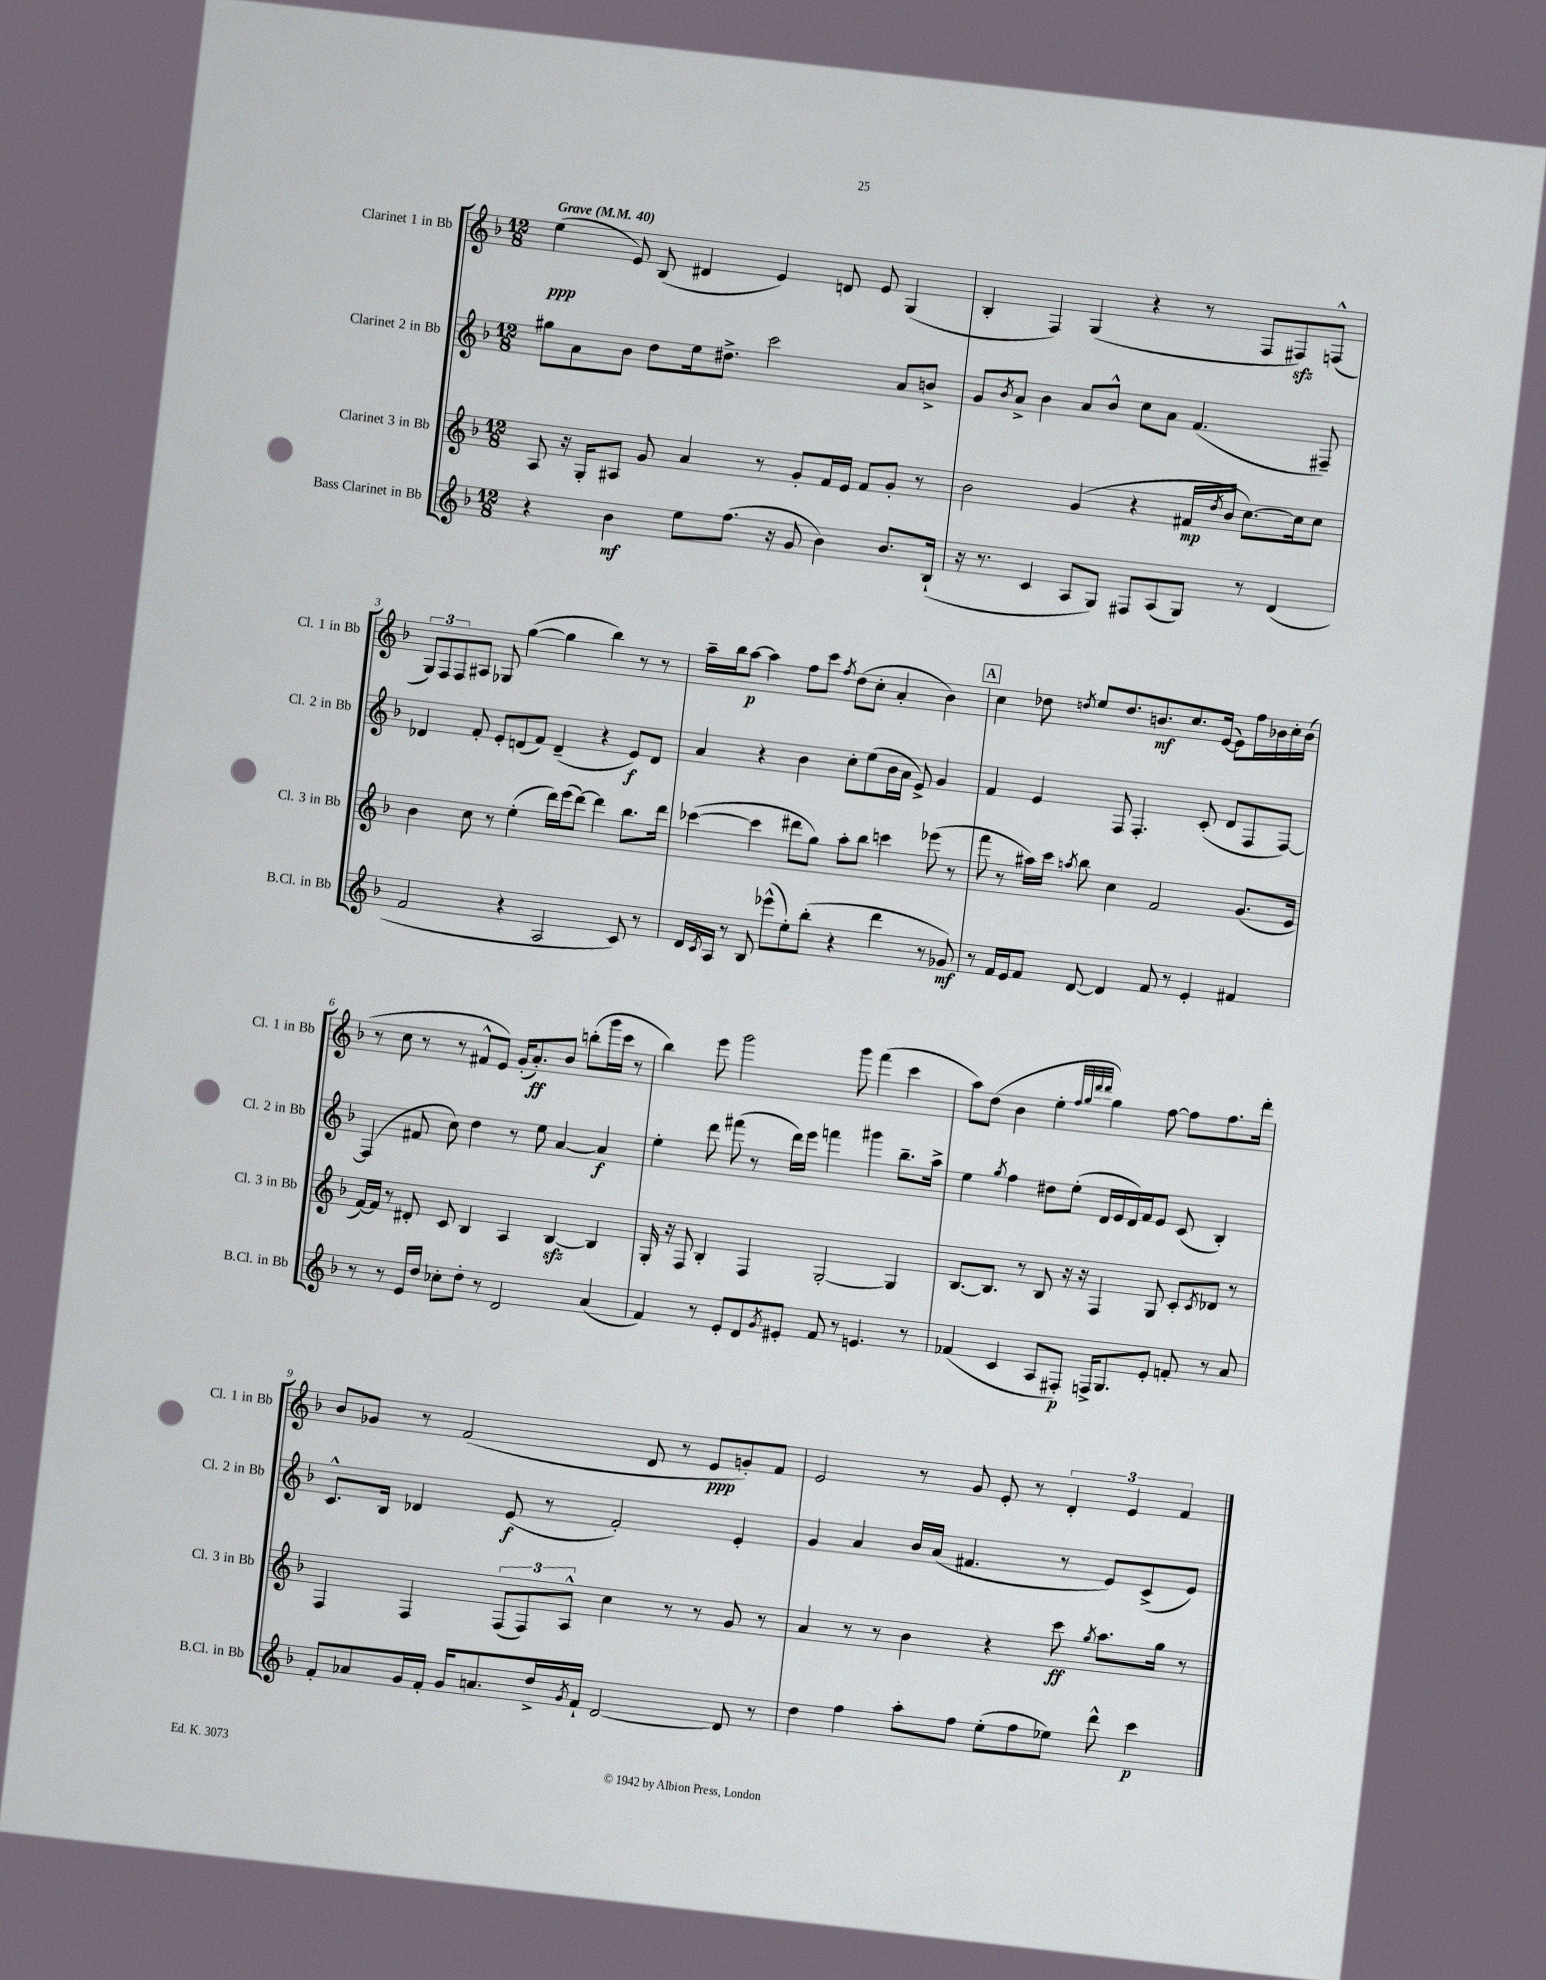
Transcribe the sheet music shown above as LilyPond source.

<<
\new StaffGroup <<
\new Staff = "s0" \with { instrumentName = "Clarinet 1 in Bb" shortInstrumentName = "Cl. 1 in Bb" } {
    \clef treble \key f \major \numericTimeSignature \time 12/8 \tempo "Grave" 4 = 40
    e''4\ppp( e'8) bes8( dis'4 e'4) d'8 e'8 g4( |
    bes4-. f4) g4( r4 r8 f8 fis8\sfz) f8-^( |
    \tuplet 3/2 { g8) f8 f8 } ais8 ges8 g''4~( g''4 bes''4) r8 r8 |
    a''16-- bes''16 a''8~\p a''4 f''8 c'''8 \acciaccatura { f''8 } d''8( c''8-. a'4-. bes'4) |
    \mark \markup { \box "A" } c''4 des''8 \acciaccatura { d''8 } e''8 d''8. b'8.\mf c''8. e'16~( e'8) f''16 bes'16 c''16-. bes'16( |
    r8 c''8 r8 r8 fis'8-^ e'8) g'16-.( a'8.-.\ff) bes'8 b''8-.( g'''16 c'''16 r8 |
    bes''4) e'''8 g'''2 g'''8 f'''4( c'''4 |
    a''8) d''8( bes'4 e''4-. \grace { f''32 g''32 d'''32 d'''32 } g''4) f''8~ f''8 f''8. d'''16-. |
    bes'8 ges'8 r8 f'2( d'8 r8 e'8\ppp g'8-.) f'8 |
    e'2 r8 g'8 e'8-. r8 \tuplet 3/2 { d'4-. e'4 f'4 } \bar "|." |
}
\new Staff = "s1" \with { instrumentName = "Clarinet 2 in Bb" shortInstrumentName = "Cl. 2 in Bb" } {
    \clef treble \key f \major \numericTimeSignature \time 12/8
    gis''8 a'8 bes'8 d''8 e''16 dis''8.-> c'''2 a'8 b'8-> |
    g'8 \acciaccatura { bes'8 } a'8-> bes'4 a'8 bes'8-^ c''8 a'8 f'4.( fis8--) |
    des'4 f'8-. e'8-. d'8( f'8) d'4--( r4 e'8\f) d'8 |
    a'4 r4 bes'4 c''8-. e''8( bes'16 a'16 e'8->) g'4 |
    \mark \markup { \box "A" } f'4 e'4 f8 f4.-. c'8-.( d'8 f8 f8~) |
    f4( fis'8 c''8) d''4 r8 e''8 a'4~ a'4\f |
    e''4-. d'''8 fis'''8( r8 d'''16) e'''16 f'''4 gis'''4 bes''8.-- a''16-> |
    e''4 \acciaccatura { g''8 } f''4 dis''8 e''8-.( d'16 e'16 d'16) f'16 e'8 c'8( bes4-.) |
    c'8.-^ bes16 des'4 e'8\f( r8 f'2-.) e'4-. |
    g'4 a'4 bes'16 a'16( fis'4. r8 e'8) c'8->( e'8) \bar "|." |
}
\new Staff = "s2" \with { instrumentName = "Clarinet 3 in Bb" shortInstrumentName = "Cl. 3 in Bb" } {
    \clef treble \key f \major \numericTimeSignature \time 12/8
    a8 r16 g16-. ais8 g'8 a'4 r8 g'8-. f'16 e'16 f'8 g'8-. r8 |
    bes'2 g'4( r4 fis'16\mp \acciaccatura { d''8 } bes'16 c''8.~) c''16 c''8 |
    bes'4 c''8 r8 e''4-.( d'''16) e'''16( d'''8~) d'''4 bes''8. d'''16 |
    ces'''4~( ces'''4 dis'''8 g''8) a''8-. bes''8 c'''4 ees'''8( r8 |
    \mark \markup { \box "A" } f'''8 r8 ais''16) c'''16 \acciaccatura { a''8 } bes''8 c''4 f'2 g'8.( e'16 |
    f'16~) f'16 r8 dis'8-. c'8 bes4 a4 bes4~\sfz bes4 |
    g16-. r16 f8 bes4-. f4 g2~-. g4 |
    bes8.~ bes8. r8 bes8 r16 r16 f4 g8 c'8-. \acciaccatura { c'8 } des'8 r8 |
    f4 f4 \tuplet 3/2 { f8( f8) a8-^ } c''4 r8 r8 g'8 r8 |
    a'4 r8 r8 bes'4 r4 c'''8\ff \acciaccatura { g''8 } a''8. g''16 r8 \bar "|." |
}
\new Staff = "s3" \with { instrumentName = "Bass Clarinet in Bb" shortInstrumentName = "B.Cl. in Bb" } {
    \clef treble \key f \major \numericTimeSignature \time 12/8
    r4 bes'4\mf e''8 f''8.( r16 g'8 bes'4) bes'8. bes16-!( |
    r16 r8. c'4 a8 g8) fis8 a8( g8) r8 d'4( |
    f'2 r4 a2 c'8) r8 |
    d'16 \acciaccatura { c'8 } a16 r8 bes8 ees'''8-^( e''8-.) bes''8-.( r4 d'''4 r8 ges'8\mf) |
    \mark \markup { \box "A" } r8 f'16 e'16 f'8 d'8~ d'4 f'8 r8 e'4-. fis'4 |
    r8 r8 e'16 d''16 ces''8-. d''8-. r8 d'2 a'4( |
    f'4) r8 e'8-. d'8 \acciaccatura { g'8 } eis'8-. f'8 r8 e'4. r8 |
    fes'4( c'4 a8 fis8-.\p) f16-> g8. e'8-. f'8-. r8 a'8 |
    f'8-. aes'8 g'16 f'16-. g'16 a'8. d''16-> \acciaccatura { g'8 } f'16-! d'2~ d'8 r8 |
    d''4 f''4 a''8-. f''8 e''8-.( f''8 ees''8) d'''8-^ c'''4\p \bar "|." |
}
>>
>>
